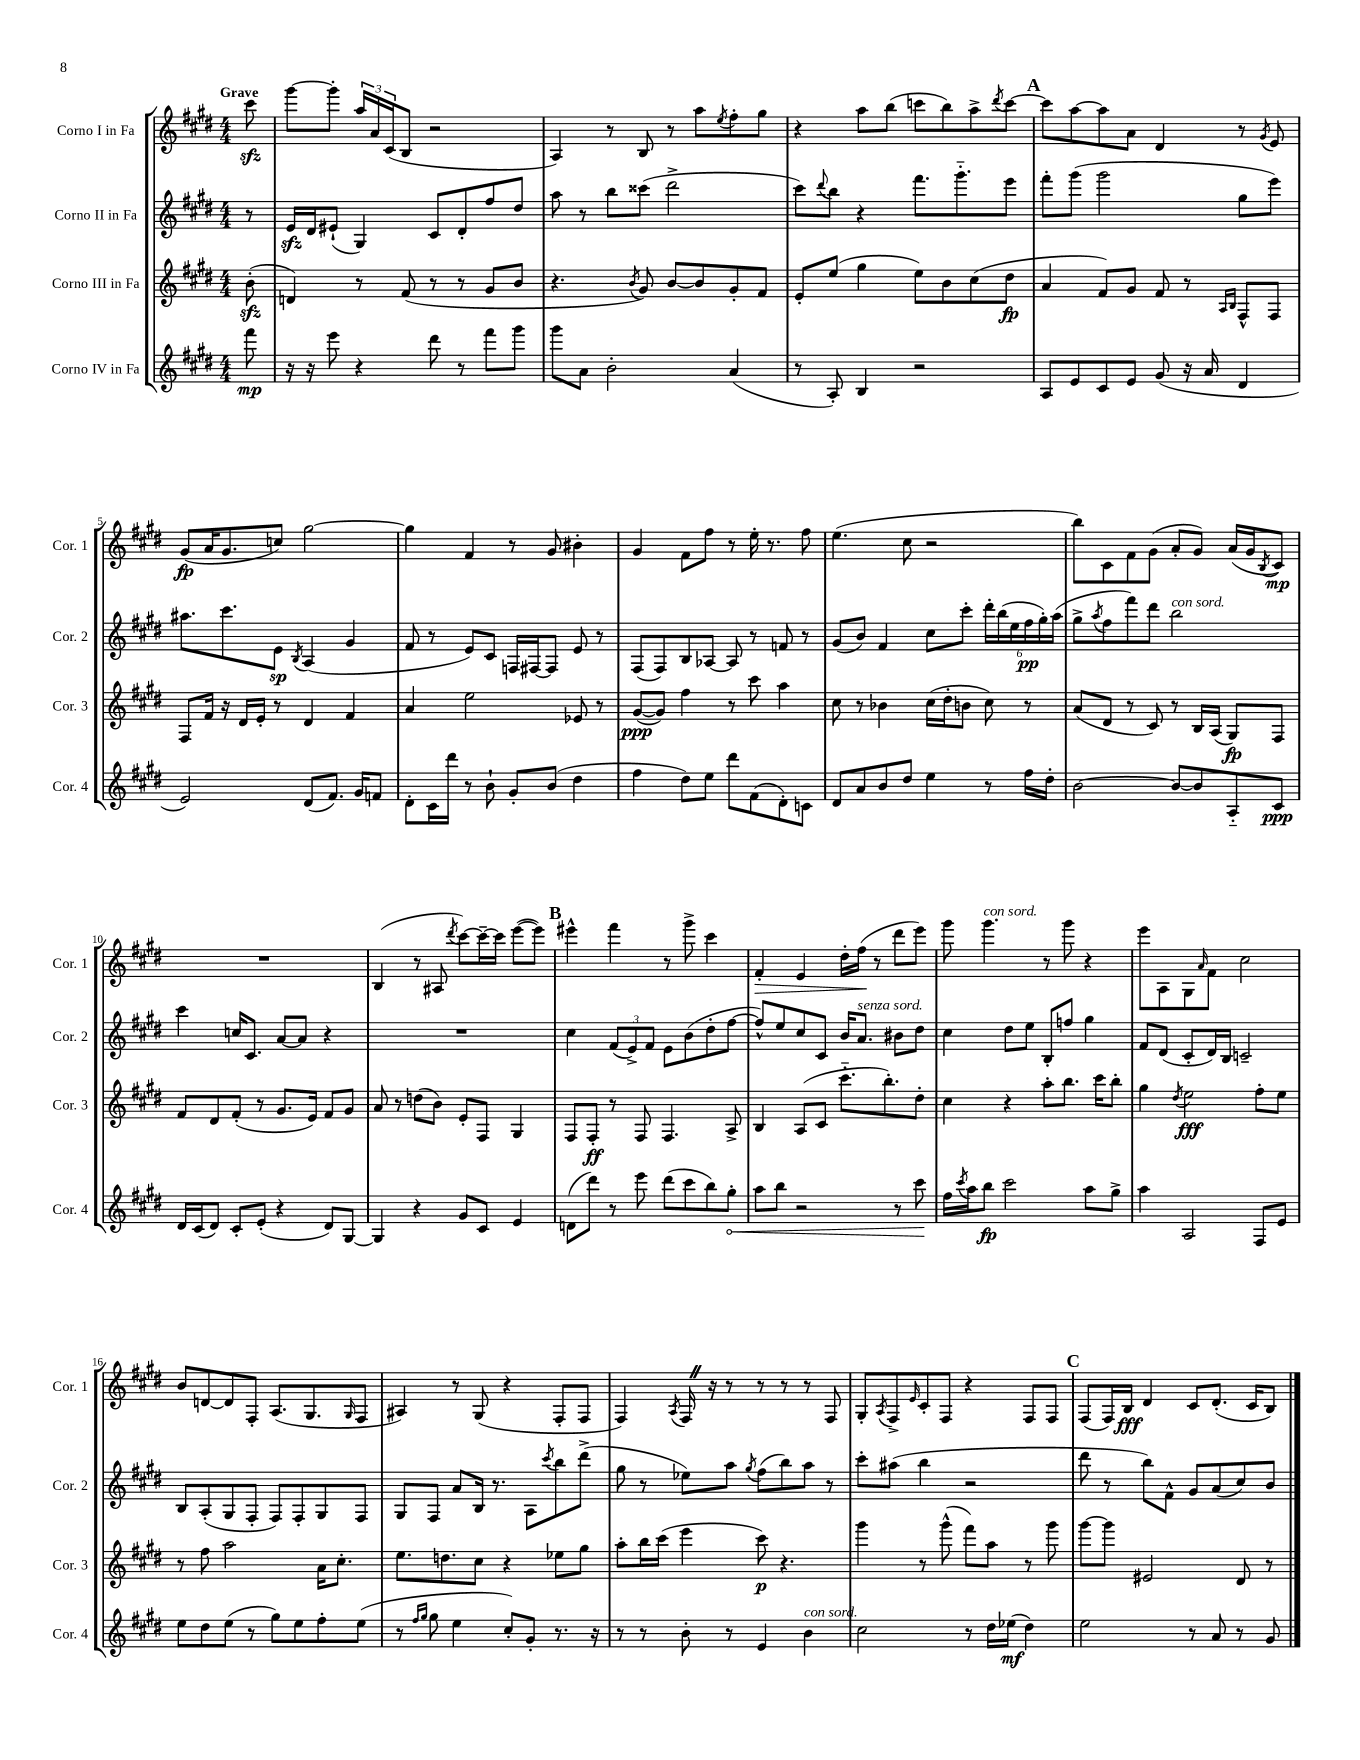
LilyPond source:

<<
\new StaffGroup <<
\new Staff = "s0" \with { instrumentName = "Corno I in Fa" shortInstrumentName = "Cor. 1" } {
    \clef treble \key e \major \numericTimeSignature \time 4/4 \partial 8 \tempo "Grave"
    cis'''8\sfz |
    gis'''8~ gis'''8-. \tuplet 3/2 { a''16 a'16 cis'16( } b8 r2 |
    a4) r8 b8 r8 a''8 \acciaccatura { e''8 } fis''8-. gis''8 |
    r4 a''8 b''8( c'''8 b''8) a''8-> \acciaccatura { dis'''8 } c'''8~ |
    \mark \markup { \bold "A" } c'''8 a''8~ a''8 a'8 dis'4 r8 \acciaccatura { gis'8 } e'8 |
    gis'8\fp( a'16 gis'8. c''8) gis''2~ |
    gis''4 fis'4 r8 gis'8 bis'4-. |
    gis'4 fis'8 fis''8 r8 e''16-. r8. fis''8 |
    e''4.( cis''8 r2 |
    b''8) cis'8 fis'8 gis'8( a'8-. gis'8) a'16( gis'16 \acciaccatura { b8 } cis'8\mp) |
    R1 |
    b4( r8 ais8 \acciaccatura { dis'''8 } cis'''8~) cis'''16~-- cis'''16 e'''8~( e'''8) |
    \mark \markup { \bold "B" } eis'''4-^ fis'''4 r8 gis'''8-> cis'''4 |
    fis'4-.\> e'4 dis''16-. fis''16\!( r8 dis'''8 e'''8) |
    gis'''8 gis'''4.^\markup { \italic "con sord." } r8 gis'''8 r4 |
    e'''8 a8 gis8 \grace { a'16 } fis'8 cis''2 |
    b'8 d'8~ d'8 fis8-. a8.( gis8. \grace { gis16 } fis8 |
    ais4) r8 gis8( r4 fis8-. fis8 |
    fis4) \acciaccatura { a8 } fis16 \once \override BreathingSign.text = \markup { \musicglyph "scripts.caesura.straight" } \breathe r16 r8 r8 r8 r8 fis8 |
    gis8-. \acciaccatura { a8 } fis8-> \grace { e'16 } cis'8-. fis8 r4 fis8 fis8 |
    \mark \markup { \bold "C" } fis8( fis16) b16\fff dis'4 cis'8 dis'8.-.( cis'16 b8) \bar "|." |
}
\new Staff = "s1" \with { instrumentName = "Corno II in Fa" shortInstrumentName = "Cor. 2" } {
    \clef treble \key e \major \numericTimeSignature \time 4/4 \partial 8
    r8 |
    e'16\sfz dis'16 eis'8-!( gis4) cis'8 dis'8-. fis''8 dis''8 |
    a''8 r8 b''8 cisis'''8( dis'''2-> |
    cis'''8) \appoggiatura { dis'''8 } b''8 r4 fis'''8. gis'''8.-_ e'''8 |
    \mark \markup { \bold "A" } fis'''8-. gis'''8( gis'''2 gis''8 e'''8) |
    ais''8. cis'''8. e'8\sp \acciaccatura { b8 } a4( gis'4 |
    fis'8 r8 e'8) cis'8 f16 fis16~ fis8 e'8 r8 |
    fis8( fis8) b8 aes8~ aes8 r8 f'8 r8 |
    gis'8( b'8) fis'4 cis''8 cis'''8-. \tuplet 6/4 { dis'''16-. b''16( e''16 fis''16\pp gis''16-.) a''16( } |
    gis''8-> \acciaccatura { a''8 } fis''8 fis'''8) dis'''8 b''2^\markup { \italic "con sord." } |
    cis'''4 c''16 cis'8. a'8~ a'8 r4 |
    R1 |
    \mark \markup { \bold "B" } cis''4 \tuplet 3/2 { fis'8( e'8->) fis'8 } e'8 b'8( dis''8-. fis''8~ |
    fis''8-^) e''8 cis''8 cis'8 b'16 a'8.^\markup { \italic "senza sord." } bis'8 dis''8 |
    cis''4 dis''8 e''8 b8-. f''8 gis''4 |
    fis'8 dis'8( cis'8-. dis'16) b16 c'2-- |
    b8 a8-.( gis8 fis8-. fis8) fis8-. gis8 fis8 |
    gis8 fis8 a'8 b16 r8. a8 \acciaccatura { cis'''8 } b''8 dis'''8->( |
    gis''8 r8 ees''8) a''8 \acciaccatura { gis''8 } fis''8( b''8) a''8 r8 |
    cis'''8-. ais''8( b''4 r2 |
    \mark \markup { \bold "C" } dis'''8 r8 b''8) fis'8-^ gis'8 a'8( cis''8) b'8 \bar "|." |
}
\new Staff = "s2" \with { instrumentName = "Corno III in Fa" shortInstrumentName = "Cor. 3" } {
    \clef treble \key e \major \numericTimeSignature \time 4/4 \partial 8
    b'8-.\sfz( |
    d'4) r8 fis'8( r8 r8 gis'8 b'8 |
    r4. \acciaccatura { b'8 } gis'8) b'8~ b'8 gis'8-. fis'8 |
    e'8-. e''8( gis''4 e''8) b'8 cis''8( dis''8\fp |
    \mark \markup { \bold "A" } a'4 fis'8) gis'8 fis'8 r8 \grace { a16 b16 } fis8-^ fis8 |
    fis8 fis'16 r16 dis'16 e'16-. r8 dis'4 fis'4 |
    a'4 e''2 ees'8 r8 |
    gis'8~\ppp( gis'8) fis''4 r8 cis'''8 a''4 |
    cis''8 r8 bes'4 cis''16( dis''16-. b'8 cis''8) r8 |
    a'8( dis'8 r8 cis'8) r8 b16 a16( gis8\fp) fis8 |
    fis'8 dis'8 fis'8-.( r8 gis'8. e'16) fis'8 gis'8 |
    a'8 r8 d''8( b'8) e'8-. fis8 gis4 |
    \mark \markup { \bold "B" } fis8 fis8-.\ff r8 fis8 fis4. a8-> |
    b4 a8( cis'8 cis'''8.-_ b''8.-.) dis''8-. |
    cis''4 r4 a''8-. b''8. cis'''16 b''8-. |
    gis''4 \acciaccatura { dis''8 } e''2\fff fis''8-. e''8 |
    r8 fis''8 a''2 a'16 cis''8.-. |
    e''8. d''8. cis''8 r4 ees''8 gis''8 |
    a''8-. b''16 cis'''16( e'''4 cis'''8\p) r4. |
    gis'''4 r8 gis'''8-^( fis'''8) a''8 r8 gis'''8 |
    \mark \markup { \bold "C" } gis'''8~ gis'''8 eis'2 dis'8 r8 \bar "|." |
}
\new Staff = "s3" \with { instrumentName = "Corno IV in Fa" shortInstrumentName = "Cor. 4" } {
    \clef treble \key e \major \numericTimeSignature \time 4/4 \partial 8
    fis'''8\mp |
    r16 r16 e'''8 r4 dis'''8 r8 fis'''8 gis'''8 |
    gis'''8 a'8 b'2-. a'4( |
    r8 a8-.) b4 r2 |
    \mark \markup { \bold "A" } a8 e'8 cis'8 e'8 gis'8( r16 a'16 dis'4 |
    e'2) dis'8( fis'8.) gis'16 f'8 |
    dis'8-. cis'16 dis'''16 r8 b'8-! gis'8-. b'8( dis''4 |
    fis''4 dis''8) e''8 dis'''8 fis'8( dis'8-.) c'8 |
    dis'8 a'8 b'8 dis''8 e''4 r8 fis''16 dis''16-. |
    b'2~ b'8~ b'8 a8-_ cis'8\ppp |
    dis'16 cis'16( dis'8) cis'8-. e'8-.( r4 dis'8) gis8~ |
    gis4 r4 gis'8 cis'8 e'4 |
    \mark \markup { \bold "B" } d'8( dis'''8) r8 e'''8 dis'''8( cis'''8 b''8) \once \override Hairpin.circled-tip = ##t gis''8-.\< |
    a''8 b''8 r2 r8 cis'''8\! |
    fis''16 \acciaccatura { cis'''8 } a''16 b''8\fp cis'''2 a''8 gis''8-> |
    a''4 a2 fis8 e'8 |
    e''8 dis''8 e''8( r8 gis''8) e''8 fis''8-. e''8( |
    r8 \grace { fis''16 gis''16 } gis''8 e''4 cis''8-.) gis'8-. r8. r16 |
    r8 r8 b'8-. r8 e'4 b'4^\markup { \italic "con sord." } |
    cis''2 r8 dis''16 ees''16\mf( dis''4) |
    \mark \markup { \bold "C" } e''2 r8 a'8 r8 gis'8 \bar "|." |
}
>>
>>
